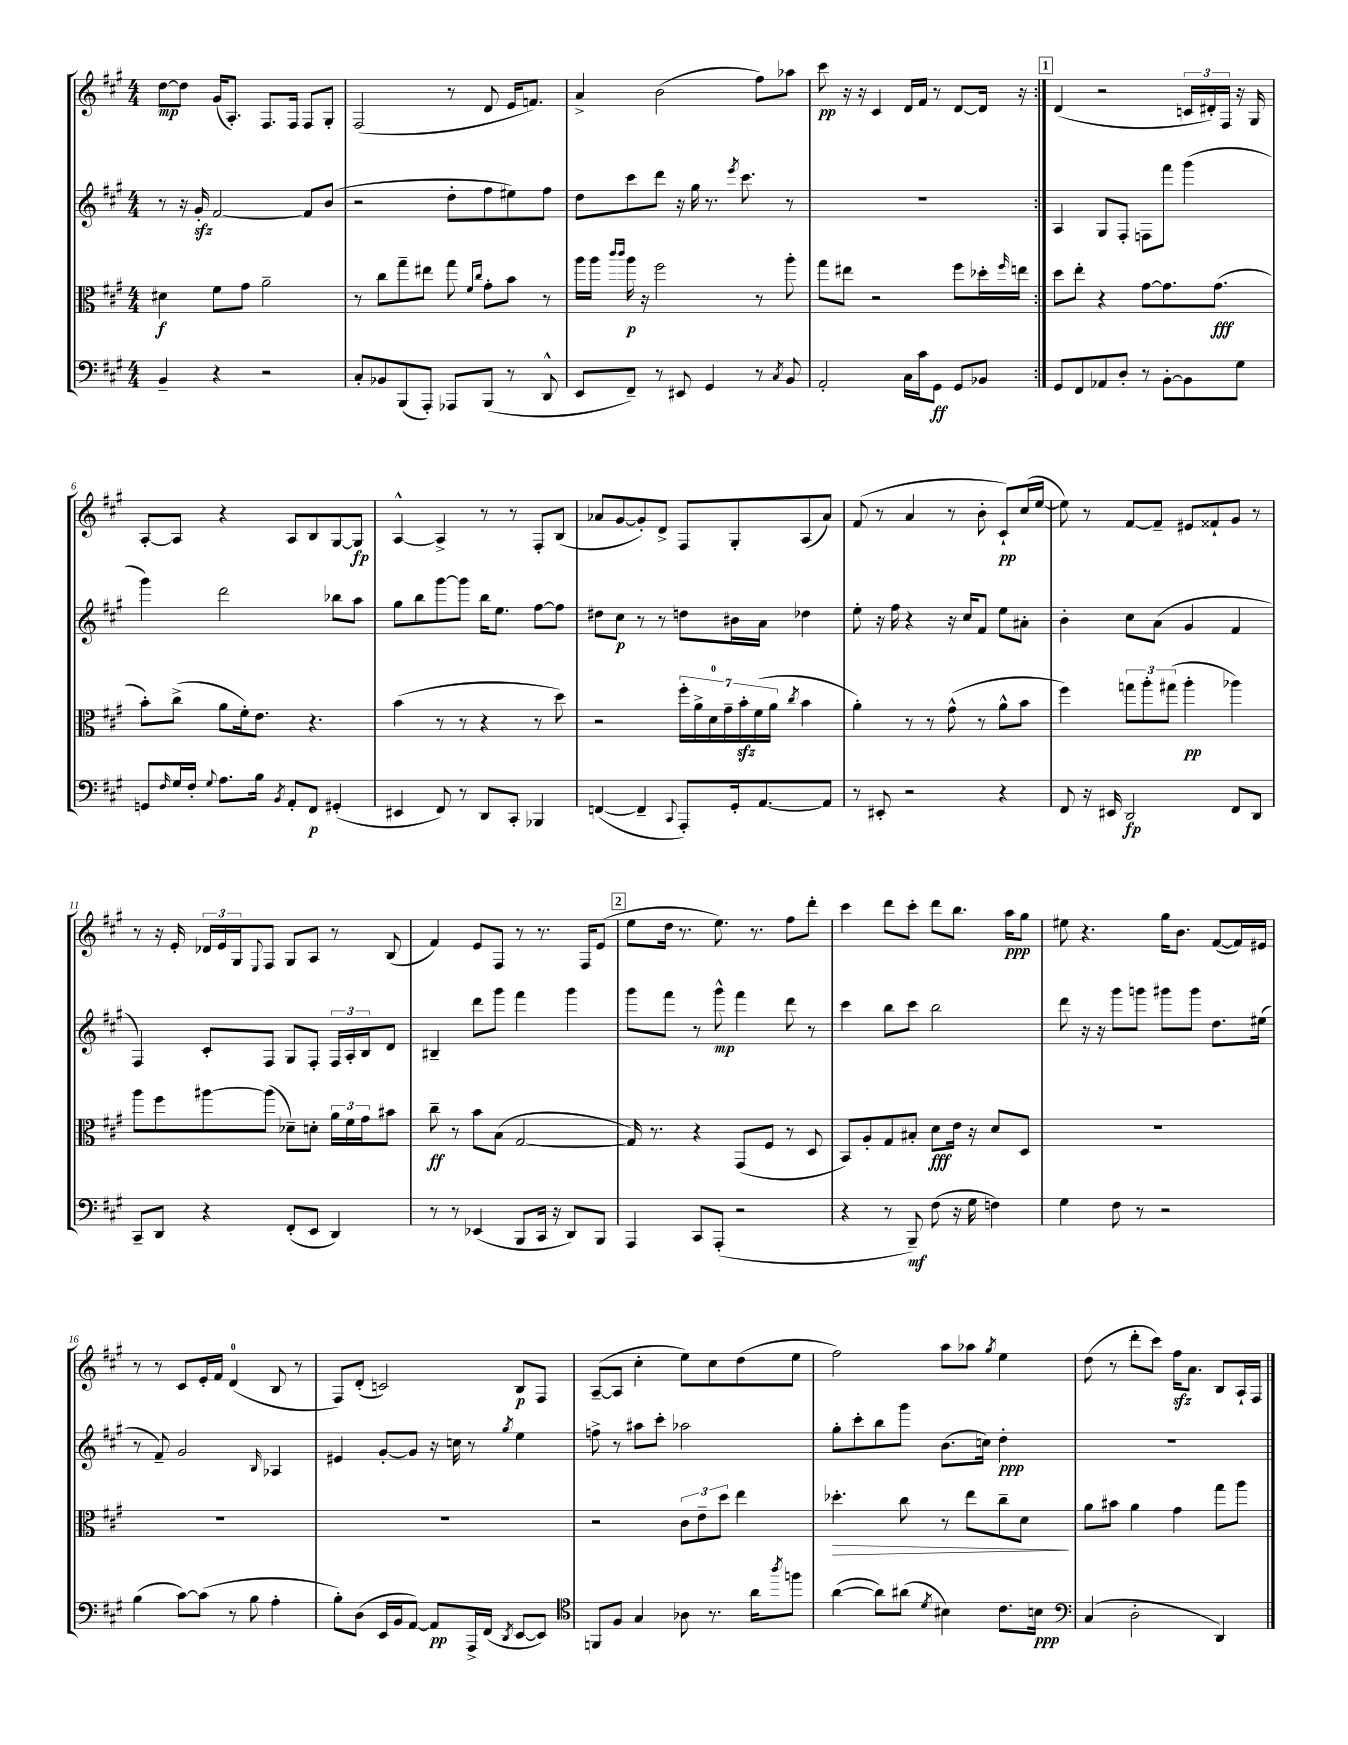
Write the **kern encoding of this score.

**kern	**kern	**kern	**kern
*staff4	*staff3	*staff2	*staff1
*clefF4	*clefC3	*clefG2	*clefG2
*k[f#c#g#]	*k[f#c#g#]	*k[f#c#g#]	*k[f#c#g#]
*M4/4	*M4/4	*M4/4	*M4/4
4BB~/	4d#\	8r	[8dd\L
.	.	16r	8dd\]J
.	.	16g#'/	.
4r	8f#\L	[2f#/	(16g#/LK
.	.	.	8.A'/J)
.	8g#\J	.	.
2r	2a~\	.	8.F#/L
.	.	.	16F#/Jk
.	.	8f#/]L	8F#/L
.	.	(8b/J	8G#'/J
=	=	=	=
8C#'/L	8r	2r	(2F#/
8BB-/	8cc#\L	.	.
(8BBB/	8gg#~\	.	.
8AAA'/J)	8ee#\J	.	.
8AAA-/L	8gg#\	8dd'\L	8r
.	16qqf#/LL	.	.
.	16qqcc#/JJ	.	.
(8BBB/J	8g#'\L	8ff#\	8d/
8r	8b\J	8ee#\)	16e/LK
.	.	.	8.f/J)
8DD^^/	8r	8ff#\J	.
=	=	=	=
8EE/L	16aa\LL	8dd\L	4a^/
.	16aa\JJ	.	.
.	16qqccc#/LL	.	.
.	16qqccc#/JJ	.	.
8FF#~/J)	16aa\	8ccc#\	.
.	16r	.	.
8r	2ff#\	8ddd\J	(2b\
8EE#/	.	16r	.
.	.	16gg#\	.
4GG#/	.	8.r	.
.	.	8qeee/	.
.	.	8.ccc#\	.
8r	8r	.	8ff#\L)
8qC#/	.	.	.
8BB/	8aa'\	8r	8aa-\J
=	=	=	=
2AA'/	8gg#\L	1r	8ccc#\
.	8ee#\J	.	16r
.	.	.	16r
.	2r	.	4c#/
16C#\LL	.	.	16d/LL
16c#\J	.	.	16f#/JJ
8GG#\J	.	.	8r
8GG#/L	8ff#\L	.	[8d/L
8BB-/J	16dd-'\L	.	16d/]Jk
.	16qqff#/	.	.
.	16ee\JJ	.	16r
=:|!	=:|!	=:|!	=:|!
8GG#/L	8dd\L	4A/	(4d/
8FF#/	8ee'\J	.	.
8AA-/	4r	8G#/L	2r
8D'/J	.	8F#'/J	.
8r	[8g#\L	8F\L	.
[8BB'\L	8.g#\]	8fff#\J	.
8BB\]	.	(4ggg#\	24c/LL
.	.	.	24d#'/)
.	(8.g#\J	.	.
.	.	.	24F#/JJ
8G#\J	.	.	16r
.	.	.	16G#/
=	=	=	=
8GG/L	8b'\L)	4ggg#\)	[8A'/L
16qqF#/	.	.	.
16G#/L	(8cc#^\J	.	8A/]J
16F#'/JJ	.	.	.
8qqG#/	.	.	.
8.A\L	8a\L	2ddd\	4r
.	16f#'\k)	.	.
16B\Jk	8.e\J	.	.
8qBB/	.	.	.
8AA'/L	.	.	8A/L
8FF#/J	4.r	.	8B/
(4GG#'/	.	8bb-\L	[8G#/
.	.	8aa\J	8G#/]J
=	=	=	=
4EE#/	(4b\	8gg#\L	[4A^^/
.	.	8bb\	.
8FF#/)	8r	[8ggg#\	4A^/]
8r	8r	8ggg#\]J	.
8DD/L	4r	16bb\LK	8r
.	.	8.ee\J	.
8CC#'/J	.	.	8r
4BBB-/	8r	[8ff#\L	8F#'/L
.	8dd\)	8ff#\]J	(8B/J
=	=	=	=
([4FF/	2r	8dd#\L	8a-/L
.	.	8cc#\J	[8g#/
4FF~/]	.	8r	8g#'/])
.	.	8r	8d^/J
8qqCC#/	.	.	.
8AAA'/L)	28ff#'\LL	8dd\L	8F#/L
.	28a^\	.	.
.	28d\	.	.
.	28g#~\	.	.
16GG#'/k	.	16b#\L	8G#'/
.	28b'\	.	.
.	(28f#\	.	.
[8.AA/	.	16a\JJ	.
.	28a\JJ	.	.
.	8qcc#/	.	.
.	4b\	4dd-\	(8A/
8AA/]J	.	.	8a-/J)
=	=	=	=
8r	4a'\)	8ee'\	(8f#/
8EE#'/	.	16r	8r
.	.	16ff#\	.
2r	8r	4r	4a/
.	8r	.	.
.	(8g#^^\	16r	8r
.	.	16cc#/LK	.
.	8r	8f#/J	8b'\
4r	8a^^\L	8ee\L	8c#`/L)
.	8b\J	8a#'\J	(16cc#/L
.	.	.	[16ee/JJ
=	=	=	=
8FF#/	4ff#\)	4b'\	8ee\])
16r	.	.	8r
16EE#/	.	.	.
2DD/	12gg\L	8cc#\L	[8f#/L
.	12aa'\	.	.
.	.	(8a\J	8f#~/]J
.	(12gg#\J	.	.
.	4aa'\	4g#/	8e#/L
.	.	.	8f##`/
8FF#/L	4aa-\)	4f#/	8g#/J
8DD/J	.	.	8r
=	=	=	=
8CC#~/L	8aa\L	4F#/)	8r
8DD/J	8ff#\	.	16r
.	.	.	16e'/
4r	[8aa#\	8c#'/L	24d-/LL
.	.	.	24e/
.	.	.	24G#/J
.	.	.	8qqE/
.	(8aa#\]J	8F#/J	8F#/J
(8FF#'/L	8d-~\L)	8G#/L	8G#/L
8EE/J	8d'\J	8F#'/J	8A/J
4DD/)	24a\LL	24F#/LL	8r
.	24f#\	24A'/	.
.	24g#\J	24B/J	.
.	8b#\J	8d/J	(8B/
=	=	=	=
8r	8cc#~\	4B#~/	4f#/)
8r	8r	.	.
(4EE-/	8b\L	8ddd\L	8e/L
.	(8B\J	8ggg#\J	8F#/J
8BBB/L	[2G#/	4fff#\	8r
16CC#/Jk	.	.	8.r
16r	.	.	.
8DD/L)	.	4ggg#\	.
.	.	.	16F#/LK
8BBB/J	.	.	(8e/J
=	=	=	=
4AAA/	16G#/])	8ggg#\L	8ee\L
.	8.r	.	.
.	.	8fff#\J	16dd\Jk
.	.	.	8.r
8CC#/L	4r	8r	.
(8AAA'/J	.	8ggg#^^\	8.ee\)
2r	(8GG#/L	4fff#\	.
.	.	.	8.r
.	8F#/J	.	.
.	8r	8ddd\	8ff#\L
.	8D/	8r	8ddd'\J
=	=	=	=
4r	8BB/L)	4ccc#\	4ccc#\
.	8A'/	.	.
8r	8G#/	8bb\L	8ddd\L
8BBB~/)	8B#'/J	8ccc#\J	8ccc#'\J
(8F#\	8d\L	2bb\	8ddd\L
16r	16e\Jk	.	8.bb\J
16G#\	16r	.	.
4F\)	8d/L	.	.
.	.	.	16aa\LK
.	8D/J	.	8gg#\J
=	=	=	=
4G#\	1r	8ddd\	8ee#\
.	.	16r	4.r
.	.	16r	.
8F#\	.	8ggg#\L	.
8r	.	8ggg\J	.
2r	.	8ggg#\L	16gg#\LK
.	.	.	8.b\J
.	.	8ggg#\J	.
.	.	8.dd\L	([8f#/L
.	.	.	16f#/]L)
.	.	(16ee#\Jk	16e#/JJ
=	=	=	=
(4B\	1r	8r	8r
.	.	8f#~/)	8r
[8c#\L)	.	2g#/	8c#/L
(8c#\]J	.	.	16e'/L
.	.	.	16f#/JJ
8r	.	.	(4d/
8B\	.	.	.
.	.	16qqB/	.
4A'\	.	4A-/	8B/
.	.	.	8r
=	=	=	=
8B'\L)	1r	4e#/	8F#/L)
(8D\J	.	.	(8d'/J
16EE/LL	.	[8g#'/L	2c/)
16BB/J	.	.	.
[8AA/J)	.	8g#/]J	.
8AA/]L	.	16r	.
.	.	16cc\	.
16AAA^/L	.	8r	.
(16FF#/JJ	.	.	.
8qDD/	.	8qgg#/	.
[8EE/L	.	4ee\	8B/L
8EE/]J)	.	.	8F#/J
=	=	=	=
*clefC4	*	*	*
8FF/L	2r	8ff^\	([8A~/L
8F#/J	.	8r	8A/]J
4G#/	.	8aa#\L	4cc#'\
.	.	8ccc#'\J	.
8A-\	12c#\L	2aa-\	8ee\L)
.	12e~\	.	.
8.r	.	.	8cc#\
.	12dd\J	.	.
.	4ee\	.	(8dd\
16a\LK	.	.	.
8qaa/	.	.	.
8ff\J	.	.	8ee\J
=	=	=	=
([4a\	4.dd-'\	8gg#'\L	2ff#\)
.	.	8ccc#'\	.
8a\]L)	.	8bb\	.
(8a#\J	8cc#\	8ggg#\J	.
8qd/	.	.	.
4B#\)	8r	(8.b\L	8aa\L
.	8ee\L	.	8aa-\J
.	.	16cc\Jk)	.
.	.	.	8qgg#/
8.c#\L	8cc#~\	4dd'\	4ee\
.	8d\J	.	.
16B\Jk	.	.	.
=	=	=	=
*clefF4	*	*	*
(4C#/	8a\L	1r	(8dd\
.	8b#\J	.	8r
2D'\	4a\	.	8ddd'\L
.	.	.	8ccc#\J)
.	4g#\	.	16ff#\LK
.	.	.	8.a\J
4DD/)	8gg#\L	.	8B/L
.	8aa\J	.	16A`/L
.	.	.	16F#/JJ
==	==	==	==
*-	*-	*-	*-
